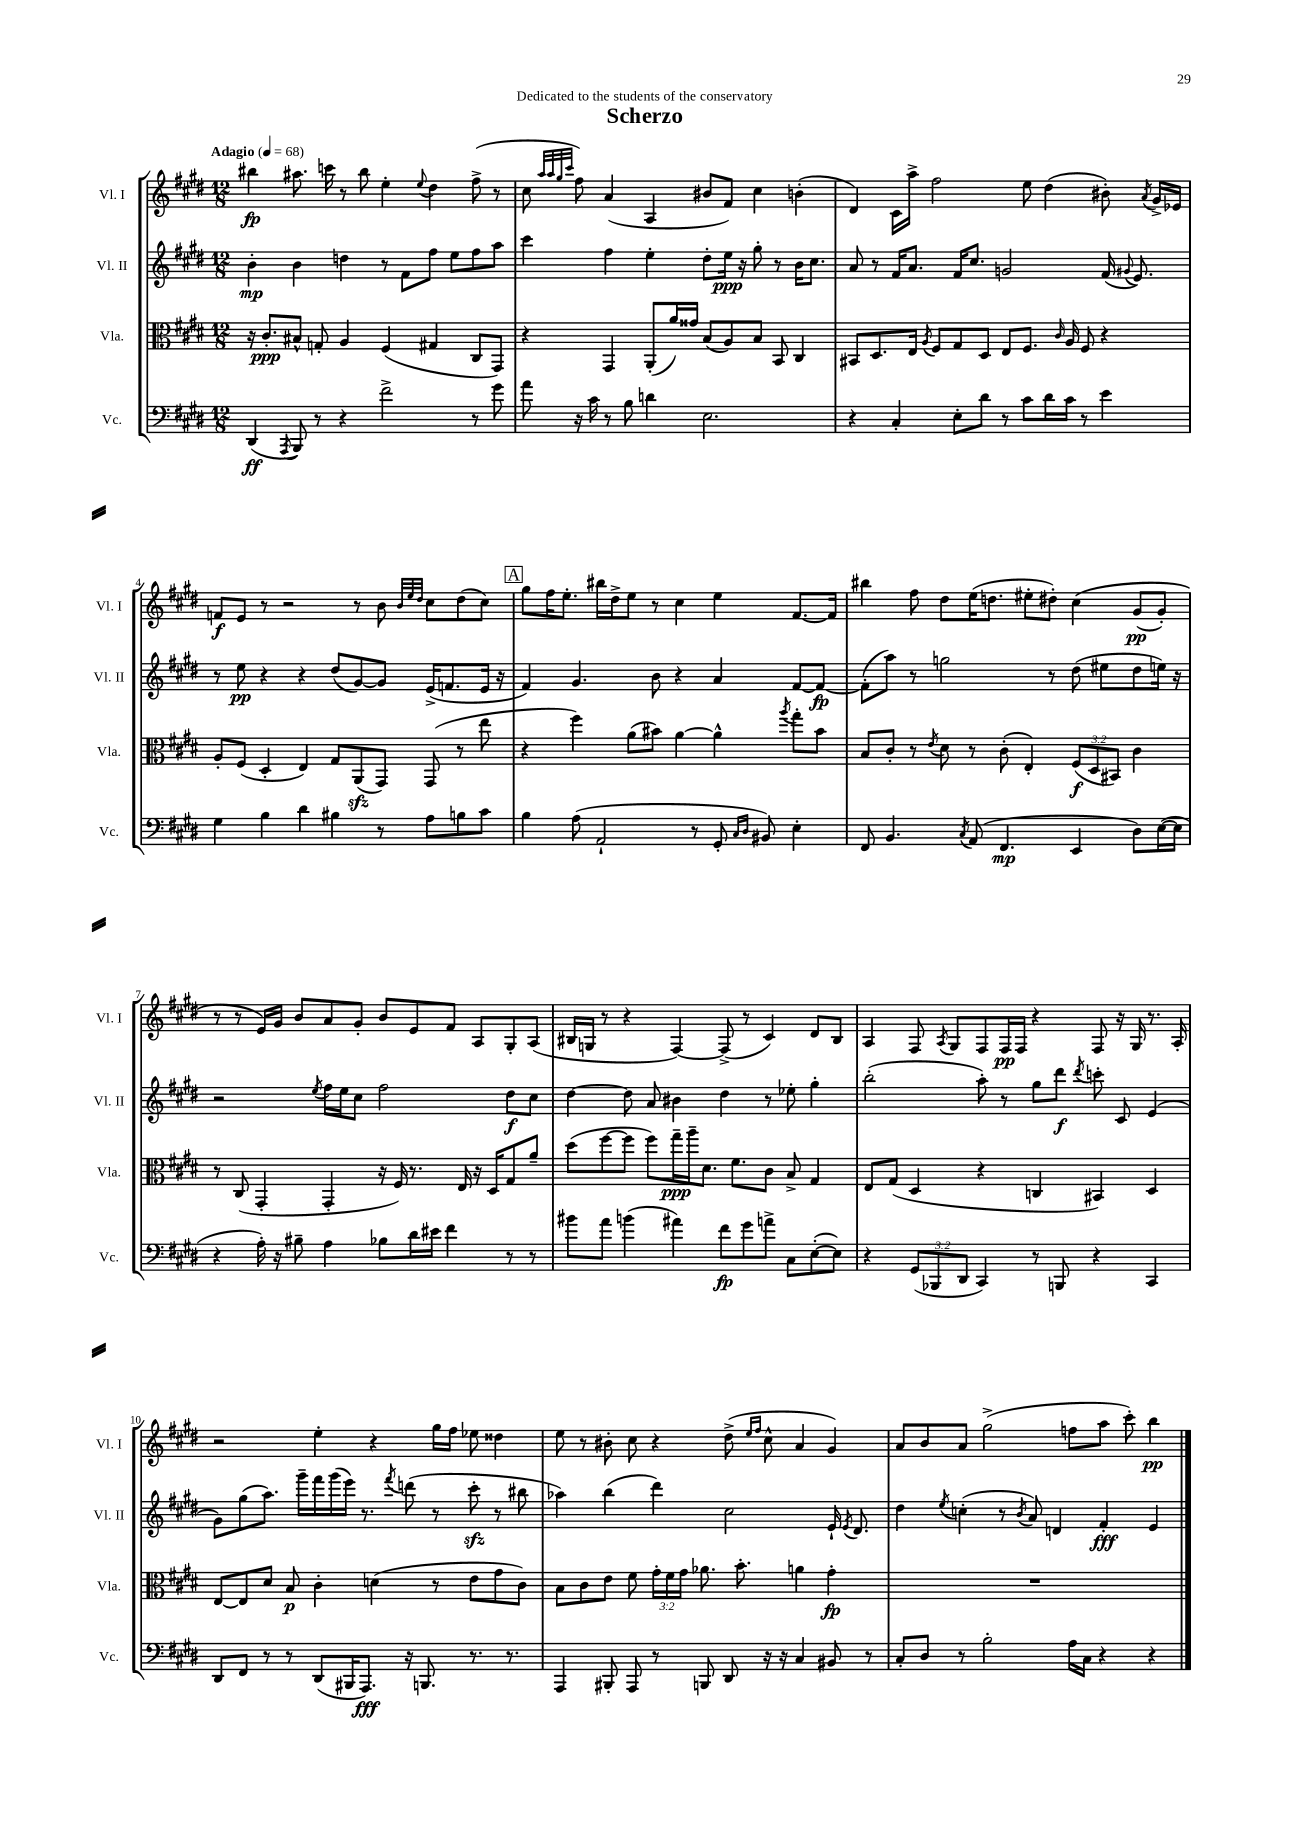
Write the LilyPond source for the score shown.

\header { title = "Scherzo" dedication = "Dedicated to the students of the conservatory" }
<<
\new StaffGroup <<
\new Staff = "s0" \with { instrumentName = "Vl. I" shortInstrumentName = "Vl. I" } {
    \clef treble \key e \major \numericTimeSignature \time 12/8 \tempo "Adagio" 4 = 68
    \autoBeamOff bis''4\fp ais''8. c'''16 r8 bis''8 e''4-. \appoggiatura { e''8 } dis''4 fis''8->( r8 |
    cis''8 \grace { a''32[ a''32 gis''32 cis'''32] } fis''8) a'4( a4 bis'8[ fis'8]) cis''4 b'4-.( |
    dis'4) cis'16[ a''16]-> fis''2 e''8 dis''4( bis'8-.) \acciaccatura { a'8 } gis'16[-> ees'16] |
    f'8[\f e'8] r8 r2 r8 b'8 \grace { b'32[ e''32 dis''32] } cis''8[ dis''8( cis''8]) |
    \mark \markup { \box "A" } gis''8[ fis''16 e''8.]-. bis''16[ dis''16-> e''8] r8 cis''4 e''4 fis'8.[~ fis'16] |
    bis''4 fis''8 dis''8[ e''16( d''8.] eis''8[-. dis''8]-.) cis''4\( gis'8[\pp( gis'8]-.) |
    r8 r8 e'16[\) gis'16] b'8[ a'8 gis'8]-. b'8[ e'8 fis'8] a8[ gis8-. a8]( |
    bis16[ g16] r8 r4 fis4~) fis8->( r8 cis'4) dis'8[ bis8] |
    a4 fis8 \acciaccatura { a8 } gis8[ fis8 fis16\pp fis16] r4 fis8 r16 gis16 r8. a16-. |
    r2 e''4-. r4 gis''16[ fis''16] ees''8 disis''4 |
    e''8 r8 bis'8-. cis''8 r4 dis''8->( \grace { e''16[ fis''16] } cis''8-^ a'4 gis'4) |
    a'8[ b'8 a'8] gis''2->( f''8[ a''8] cis'''8-.) b''4\pp \bar "|." |
}
\new Staff = "s1" \with { instrumentName = "Vl. II" shortInstrumentName = "Vl. II" } {
    \clef treble \key e \major \numericTimeSignature \time 12/8
    \autoBeamOff b'4-.\mp b'4 d''4 r8 fis'8[ fis''8] e''8[ fis''8 a''8] |
    cis'''4 fis''4 e''4-. dis''8[-. e''16]\ppp r16 gis''8-. r8 b'16[ cis''8.] |
    a'8 r8 fis'16[ a'8.] fis'16[ cis''8.] g'2 fis'16( \appoggiatura { gis'8 } e'8.) |
    r8 e''8\pp r4 r4 dis''8[( gis'8~) gis'8] e'16[->( f'8. e'16] r16 |
    \mark \markup { \box "A" } fis'4) gis'4. b'8 r4 a'4 fis'8[~ fis'8]~\fp |
    fis'8[-.( a''8]) r8 g''2 r8 dis''8( eis''8[ dis''8 e''16]) r16 |
    r2 \acciaccatura { e''8 } fis''16[ e''16 cis''8] fis''2 dis''8[\f cis''8] |
    dis''4~ dis''8 a'8 bis'4 dis''4 r8 ees''8-. gis''4-. |
    b''2-.( a''8-.) r8 gis''8[ dis'''8]\f \acciaccatura { dis'''8 } c'''8-. cis'8 e'4( |
    gis'8[) gis''8( a''8.]) gis'''16[-- fis'''16 gis'''16( e'''16]) r8. \acciaccatura { fis'''8 } d'''8( r8 cis'''8-.\sfz r8 bis''8 |
    aes''4) b''4( dis'''4) cis''2 e'16-! \acciaccatura { e'8 } dis'8. |
    dis''4 \acciaccatura { e''8 } c''4-.( r8 \acciaccatura { b'8 } a'8) d'4 fis'4-.\fff e'4 \bar "|." |
}
\new Staff = "s2" \with { instrumentName = "Vla." shortInstrumentName = "Vla." } {
    \clef alto \key e \major \numericTimeSignature \time 12/8 \override Staff.TupletNumber.text = #tuplet-number::calc-fraction-text
    \autoBeamOff r16 cis'8.[-.\ppp bis8]-^ g8-. a4 fis4( gis4 cis8[ gis,8]) |
    r4 gis,4 a,8[-.( a'16) gisis'16] b8[( a8) b8] b,8 cis4 |
    bis,8[ dis8. e16] \acciaccatura { a8 } fis8[ gis8 dis8] e8[ fis8.] \grace { cis'16 } a16 fis8 r4 |
    a8[-. fis8]( dis4-. e4) gis8[ a,8\sfz( gis,8]) gis,8( r8 e''8 |
    \mark \markup { \box "A" } r4 fis''4) a'8[( bis'8]) a'4~ a'4-^ \acciaccatura { a''8 } gis''8[-. bis'8] |
    b8[ cis'8]-. r8 \acciaccatura { e'8 } dis'8 r8 cis'8-.( e4-.) \tuplet 3/2 { fis8[\f( dis8 bis,8]) } cis'4 |
    r8 cis8( gis,4-. gis,4-. r16 fis16) r8. e16 r16 dis16[ gis8 a'8]-- |
    dis''8[( fis''8~ fis''8] fis''8[) gis''16--\ppp a''16-- dis'8.] fis'8.[ cis'8] b8-> gis4 |
    e8[ gis8]( dis4 r4 c4 bis,4) dis4 |
    e8[~ e8 dis'8] b8\p cis'4-. d'4( r8 e'8[ gis'8 cis'8]) |
    b8[ cis'8 e'8] fis'8 \tuplet 3/2 { gis'16[-. fis'16 gis'16] } aes'8. b'8.-. a'4 gis'4-.\fp |
    R1. \bar "|." |
}
\new Staff = "s3" \with { instrumentName = "Vc." shortInstrumentName = "Vc." } {
    \clef bass \key e \major \numericTimeSignature \time 12/8 \override Staff.TupletNumber.text = #tuplet-number::calc-fraction-text
    \autoBeamOff dis,4\ff( \acciaccatura { a,,8 } b,,8) r8 r4 fis'2-> r8 gis'8 |
    a'8 r16 cis'16 r8 b8 d'4 e2. |
    r4 cis4-. e8[-. dis'8] r8 cis'8[ dis'16 cis'16] r8 e'4 |
    gis4 b4 dis'4 bis4 r8 a8[ b8 cis'8] |
    \mark \markup { \box "A" } b4 a8( a,2-! r8 gis,8-. \grace { cis16[ dis16] } bis,8) e4-. |
    fis,8 b,4. \acciaccatura { cis8 } a,8( fis,4.\mp e,4 dis8[) e16~( e16] |
    r4 a16-.) r16 bis8-- a4 bes8[ dis'16 eis'16] fis'4 r8 r8 |
    bis'8[ a'8] b'4( ais'4) fis'8[\fp gis'8 a'8]-> cis8[ e8~-.( e8]) |
    r4 \tuplet 3/2 { gis,8[( bes,,8 dis,8] } cis,4) r8 b,,8 r4 cis,4 |
    dis,8[ fis,8] r8 r8 dis,8[( bis,,16 a,,8.]\fff) r16 b,,8. r8. r8. |
    a,,4 bis,,8-. a,,8 r8 b,,8 dis,8 r16 r16 cis4 bis,8 r8 |
    cis8[-. dis8] r8 b2-. a16[ cis16] r4 r4 \bar "|." |
}
>>
>>
